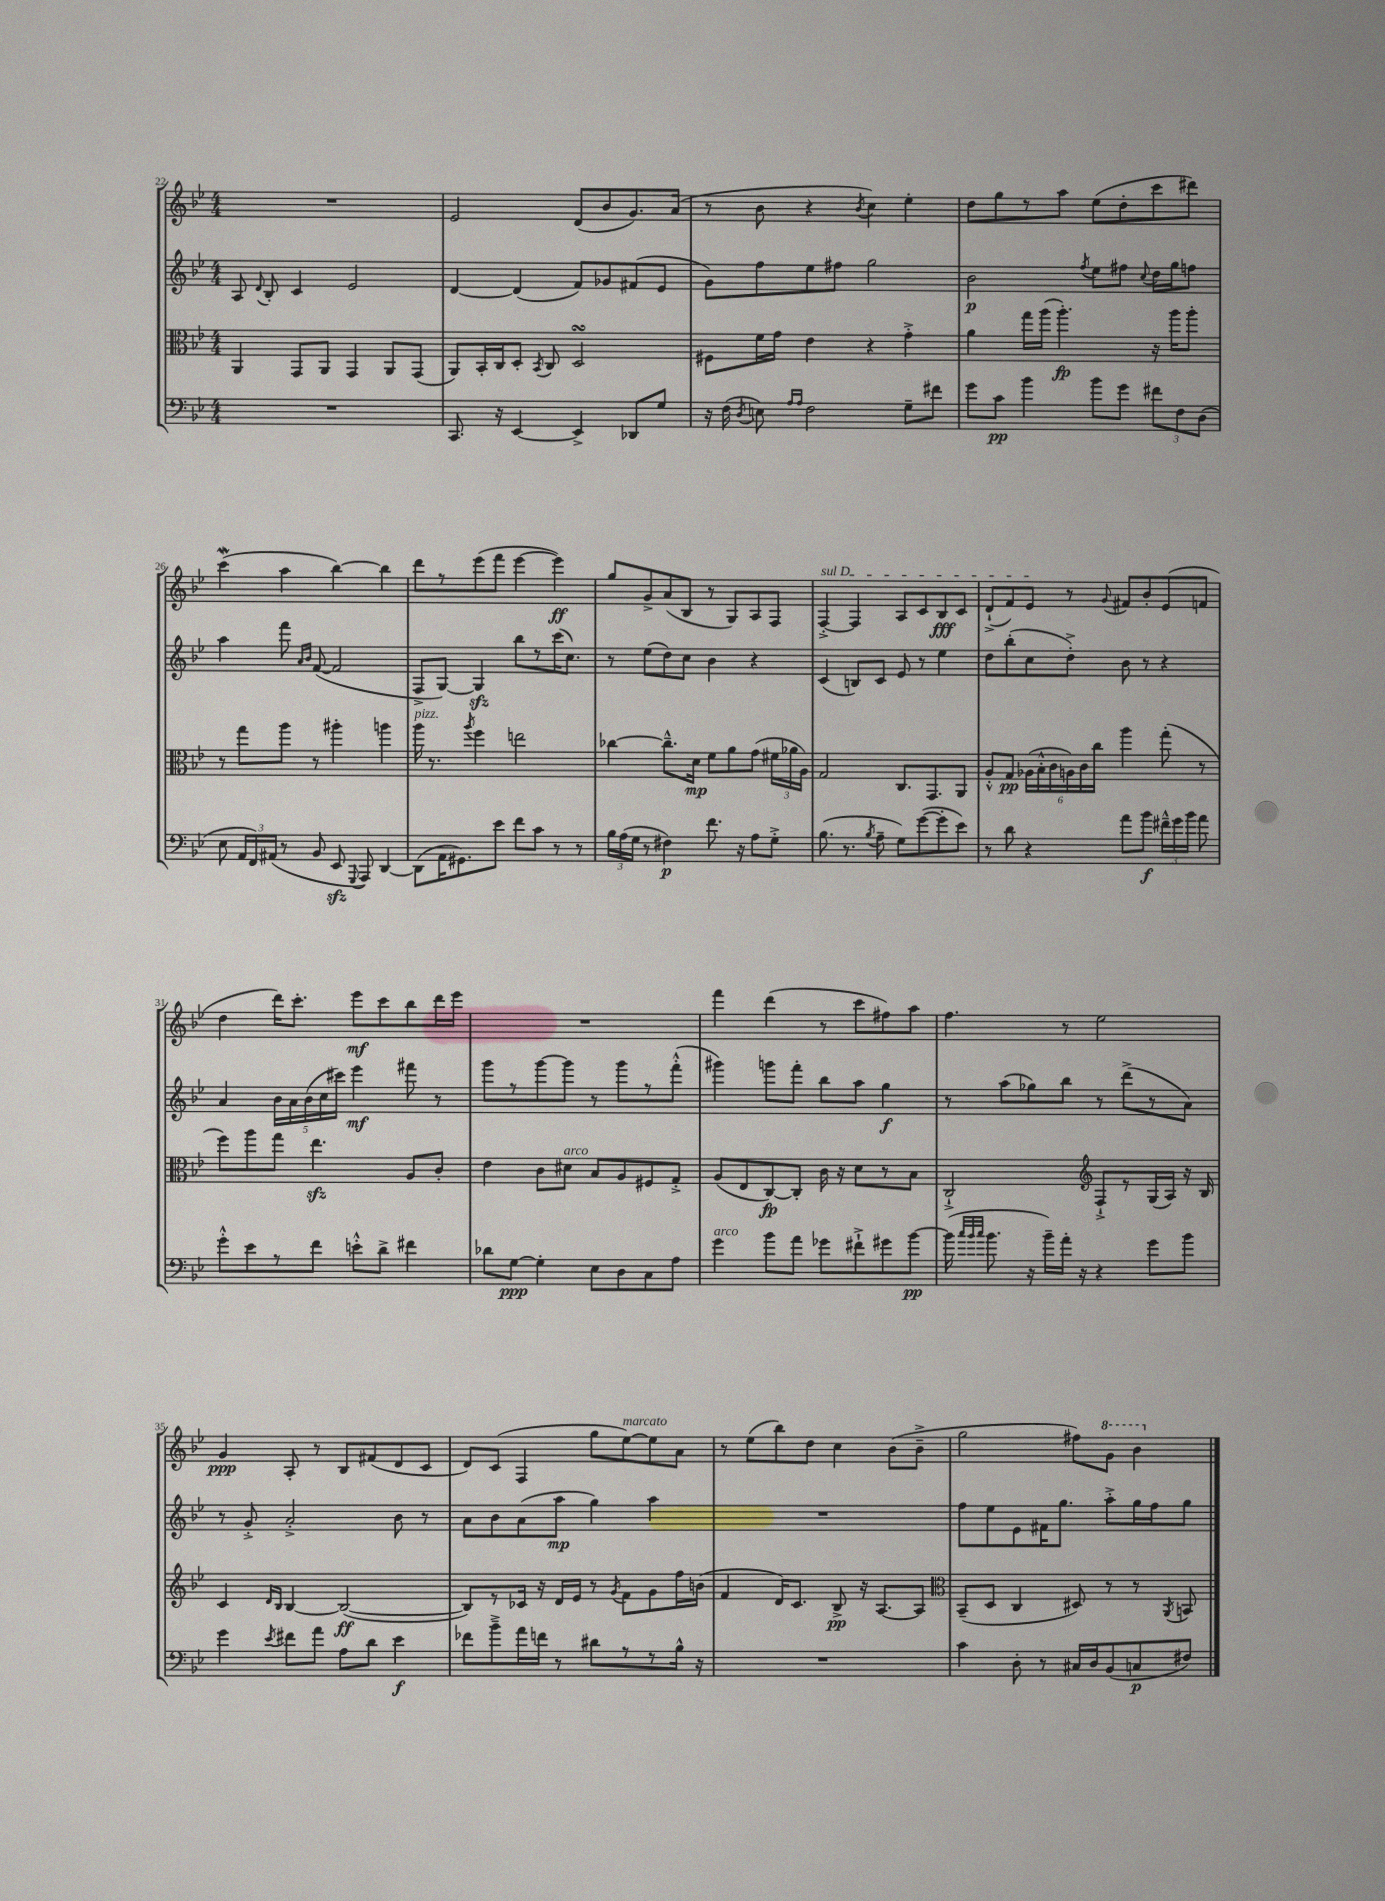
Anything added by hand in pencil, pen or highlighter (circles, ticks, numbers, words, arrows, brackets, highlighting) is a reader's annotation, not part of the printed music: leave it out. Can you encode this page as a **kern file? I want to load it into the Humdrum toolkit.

**kern	**kern	**kern	**kern
*staff4	*staff3	*staff2	*staff1
*clefF4	*clefC3	*clefG2	*clefG2
*k[b-e-]	*k[b-e-]	*k[b-e-]	*k[b-e-]
*M4/4	*M4/4	*M4/4	*M4/4
1r	4AA	8A	1r
.	.	8qqd	.
.	.	8B-'	.
.	8GG	4c	.
.	8AA	.	.
.	4GG	2e-	.
.	8AA	.	.
.	(8GG	.	.
=	=	=	=
8.CC	8AA)	[4d	2e-
.	16BB-'	.	.
16r	16C	.	.
[4EE-	8D'	(4d]	.
.	8qBB-	.	.
.	8C	.	.
4EE-^]	2D	8f)	(8d
.	.	8g-	8b-
8DD-	.	(8f#	8.g)
8G	.	8e-	.
.	.	.	(16a
=	=	=	=
16r	8F#	8g)	8r
(16F	.	.	.
8qD	.	.	.
8E)	16f	8ff	8b-
.	16g	.	.
16qqA	.	.	.
16qqA	.	.	.
2F	4e-	8ee-	4r
.	.	8ff#	.
.	.	.	8qb-
.	4r	2gg	4cc)
8G~	4g'^	.	4ee-'
8f#	.	.	.
=	=	=	=
8g	4a	2b-	8dd
8c	.	.	8gg
4b-	16gg	.	8r
.	(16aa	.	.
.	4.aa')	.	8aa
.	.	8qff	.
8b-	.	8ee-	(8ee-
8g	.	8ff#	8dd'
.	.	8qqcc	.
12f#	16r	16dd	8ccc
.	16aa	16gg	.
12F	.	.	.
.	8aa'	8ff	8ddd#)
(12D	.	.	.
=	=	=	=
8E-	8r	4aa	(4ccc
24AA	8gg	.	.
24FF)	.	.	.
(24AA#	.	.	.
8r	8aa	8fff	4aa
.	.	16qqa	.
.	.	16qqb-	.
8BB-	8r	([8f	.
8EE-	4aa#'	2f]	[4bb-)
8qqGGG	.	.	.
8AAA)	.	.	.
[4DD	4aa	.	4bb-]
=	=	=	=
(8DD]	16aa	8F^	8ddd
.	8.r	.	.
16AA	.	[8G)	8r
8.GG#)	.	.	.
.	8qaa	.	.
.	4ff	4G]	(8eee-
8e-	.	.	8fff
8f	2ee	8bb-	[4eee-
8c	.	8r	.
8r	.	(16ccc	4eee-])
.	.	8.cc)	.
8r	.	.	.
=	=	=	=
24B-	[4cc-	8r	8gg
(24A	.	.	.
24G	.	.	.
8r	.	(8ee-	8g^
4F#)	8.cc-~^^]	8dd)	(8a
.	.	8cc	8B-
.	16d	.	.
8.f	8f	4b-	8r
.	8a	.	8G)
16r	.	.	.
8A	(8g	4r	8A
8G'^	24f#	.	8F
.	24a-	.	.
.	24A)	.	.
=	=	=	=
(8.B-	2G	(4c	[4F'^
8.r	.	.	.
.	.	8B)	4F]
8qB-	.	.	.
8A~	.	8c	.
8G)	8.C	8e-	8A
([8g	.	8r	8c
.	8.GG	.	.
8g']	.	4ee-	8B-
8e-)	8AA	.	8c
=	=	=	=
8r	8A'^^	8dd	(8d`^
8d	8G	(8bb-'	8f)
4r	(24A-	8cc	8e-
.	24B-'^^	.	.
.	24c	.	.
.	24A)	8dd'^)	8r
.	24c	.	.
.	24cc	.	.
.	.	.	8qqg
8a	4aa	8b-	8f#
8b-	.	8r	8b-'
24f#~^^	(8gg'	4r	(8e-
24g	.	.	.
24b-	.	.	.
8a	8r	.	8f
=	=	=	=
8g'^^	8ff)	4a	4dd
8e-	8aa	.	.
8r	8gg	20b-	16ddd)
.	.	20a	.
.	.	.	8.ccc'
.	.	(20b-	.
8f	4.ee-	.	.
.	.	20cc	.
.	.	20ccc#)	.
8e'^^	.	4eee-	8eee-
8d^	.	.	8ccc
4f#	8A	8fff#	8bb-
.	8c'	8r	16ddd
.	.	.	16eee-
=	=	=	=
8d-	4e-	8ggg	1r
[8G	.	8r	.
4G']	8c	[8ggg	.
.	8d#	8ggg]	.
8E-	8B-	8r	.
8D	8A	8ggg	.
8C	8F#	8r	.
8A	8G'^	(8fff'^^	.
=	=	=	=
4g	(8A	4ggg#)	4fff
.	8E-	.	.
8b-	[8C)	8ggg	(4ddd
8a	8C']	8fff'	.
8g-	16c	8bb-	8r
.	16r	.	.
8f#`^	8d	8aa	8ccc
8g#	8r	4gg	8ff#)
[8b-	8B-	.	8aa
=	=	=	=
(16b-]	2C`^	8r	4.ff
32qqcc	.	.	.
32qqb-	.	.	.
32qqcc	.	.	.
8.b-	.	.	.
.	.	(8aa	.
16r	.	8gg-)	.
16b-~)	.	.	.
16a'	.	8bb-	8r
16r	.	.	.
*	*clefG2	*	*
4r	8F`^	8r	2ee-
.	8r	(8ddd^	.
8g	(16G	8r	.
.	16A)	.	.
8b-	16r	8a)	.
.	16B-	.	.
=	=	=	=
4g	4c	8r	4g
.	.	8g'^	.
.	16qqd	.	.
8qe-	16qqB-	.	.
8f#	[4B-	2a'^	8A'
8a	.	.	8r
8A	(2B-_	.	8B-
8d	.	.	(8f#
4e-	.	8b-	8d
.	.	8r	8c
=	=	=	=
8f-	8B-])	8a	8d)
8b-~^	8r	8b-	(8c
16a	16c-	(8a	4F
16f	16r	.	.
8r	16d	8aa	.
.	16e-	.	.
8d#	8r	4gg)	8gg
.	8qg	.	.
8r	8f	.	[8ee-)
8r	8g	4aa	8ee-]
16B-^^	16ff	.	8a
16r	(16b	.	.
=	=	=	=
1r	4f	1r	8r
.	.	.	(8ee-
.	16d)	.	8bb-)
.	8.c	.	.
.	.	.	8dd
.	8B-^	.	4cc
.	16r	.	.
.	[8.A	.	.
.	.	.	(8b-
.	8A]	.	8b-~^
=	=	=	=
*	*clefC3	*	*
4c	(8BB-~	8ff	2gg
.	8D	8ee-	.
8D'	4C	8e-	.
8r	.	16f#	.
.	.	8.gg	.
16C#	8D#)	.	8ff#)
16D	.	.	.
(8BB-	8r	8aa'^	8gg
8C	8r	16gg	4bb-
.	.	16ff	.
.	8qAA	.	.
8F#)	8BB	8gg	.
==	==	==	==
*-	*-	*-	*-
